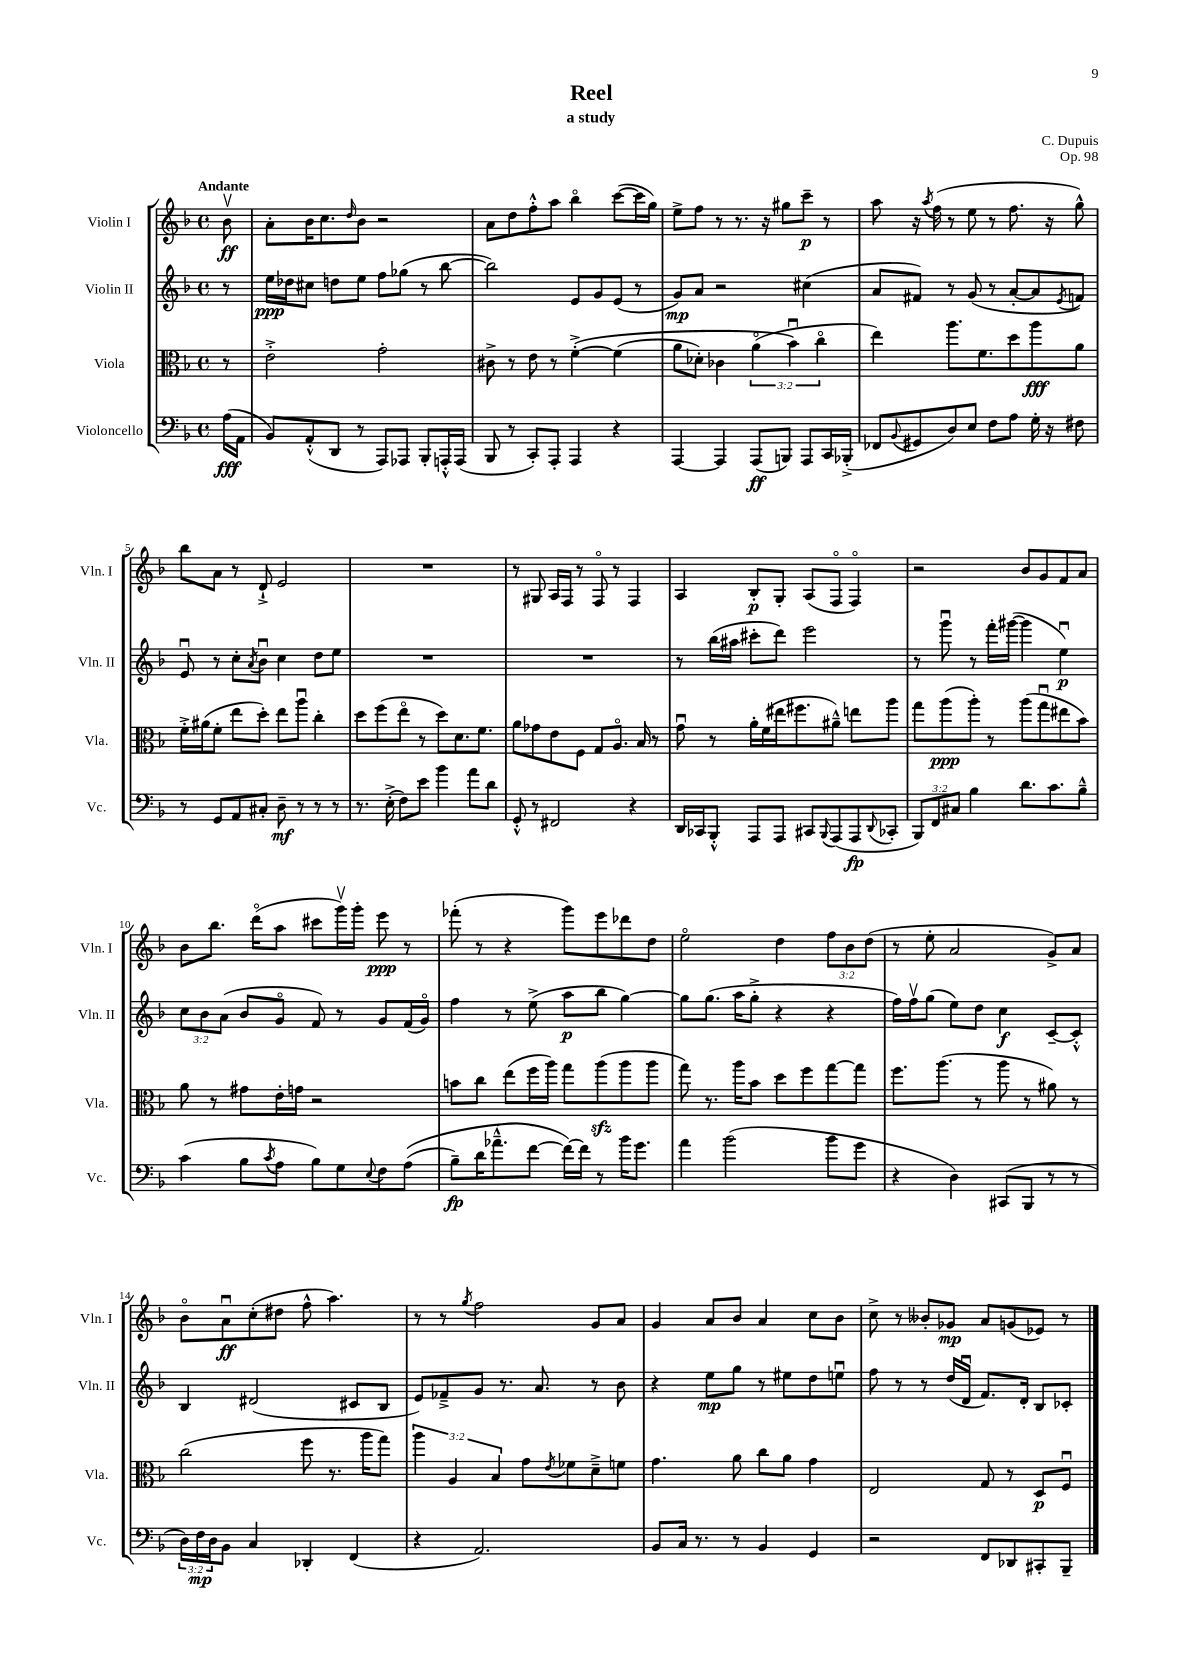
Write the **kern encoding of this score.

**kern	**kern	**kern	**kern
*staff4	*staff3	*staff2	*staff1
*clefF4	*clefC3	*clefG2	*clefG2
*k[b-]	*k[b-]	*k[b-]	*k[b-]
*M4/4	*M4/4	*M4/4	*M4/4
*met(c)	*met(c)	*met(c)	*met(c)
(16A\LL	8r	8r	8b-v\
16AA\JJ	.	.	.
=	=	=	=
8BB-/L)	2e'^\	16ee\LL	8a'\L
.	.	16dd-\J	.
(8AA'^^/	.	8cc#\J	16b-\K
.	.	.	8.cc\
8DD/J	.	8dd\L	.
.	.	.	16qqdd/
8r	.	8ee\J	8b-\J
8AAA/L)	2g'\	8ff\L	2r
8AAA-/J	.	(8gg-\J	.
8BBB-'/L	.	8r	.
16AAA'^^/L	.	[8bb-\	.
(16AAA/JJ	.	.	.
=	=	=	=
8BBB-/	8c#^\	2bb-\])	8a\L
8r	8r	.	8dd\
8CC'/L)	8e\	.	8ff'^^\
8AAA'/J	8r	.	8aa\J
4AAA/	&([4f'^\	8e/L	4bb-o\
.	.	8g/	.
4r	(4f\]	(8e/J	([8ccc\L
.	.	8r	16ccc\]L
.	.	.	16gg\JJ)
=	=	=	=
[4AAA/	8a\L	8g/L)	8ee^\L
.	8d-'\J)	8a/J	8ff\J
4AAA/]	4c-\	2r	8r
.	.	.	8.r
(8AAA/L	(6ao\	.	.
.	.	.	16r
8BBB/J)	.	.	8gg#\L
.	6b-u\&)	.	.
8AAA/L	.	(4cc#\	8ccc~\J
.	6cco\	.	.
16CC/L	.	.	8r
(16BBB-'^/JJ	.	.	.
=	=	=	=
8FF-/L	4ee\)	8a/L	8aa\
8qqBB-/	.	.	.
8GG#/	.	8f#/J)	16r
.	.	.	8qaa/
.	.	.	(16ff\
8D/)	8.aa\L	8r	8r
8E/J	.	(8g/	8ee\
.	8.f\	.	.
8F\L	.	8r	8r
8A\J	8dd\	[8a'/L	8.ff\
16G'\	8aa\	8a/]	.
16r	.	.	16r
.	.	8qe/	.
8F#\	8a\J	8f/J)	8gg^^\)
=	=	=	=
8r	16f'^\LL	8eu/	8bb-\L
.	(16a#\J	.	.
8GG/L	8f'\J	8r	8a\J
8AA/	8ee\L	8cc'\L	8r
.	.	8qa/	.
8C#'/J	8dd'\J)	8b-u\J	8d`^/
8D~\	8ee\L	4cc\	2e/
8r	8aau\J	.	.
8r	4cc'\	8dd\L	.
8r	.	8ee\J	.
=	=	=	=
8.r	8dd\L	1r	1r
.	(8ff\	.	.
(16E'^\	.	.	.
8F\L)	8eeo\J	.	.
8e\J	8r	.	.
4b-\	8dd\L)	.	.
.	8.d\	.	.
8a\L	.	.	.
.	8.f\J	.	.
8d\J	.	.	.
=	=	=	=
8GG'^^/	8a\L	1r	8r
8r	8g-\	.	8G#/
2FF#/	8e\	.	16A/LL
.	.	.	16F/JJ
.	8F\J	.	8r
.	8G/L	.	8Fo/
.	8.Ao/J	.	8r
4r	.	.	4F/
.	16B-/	.	.
.	8r	.	.
=	=	=	=
16DD/LL	8gu\	8r	4A/
16CC-/J	.	.	.
8BBB-'^^/J	8r	(16bb-\LL	.
.	.	16aa#\JJ	.
8AAA/L	16a'\LL	8ccc#'\L	8B-'/L
.	(16f\	.	.
8AAA/J	16ee#\J	8ddd\J)	8G'/J
.	8.ff#\	.	.
8CC#/L	.	2eee\	(8A/L
8qqBBB-/	.	.	.
(8AAA/	8a#~^^\J)	.	8Fo/J
8AAA/	8ee\L	.	4Fo/)
8qqDD/	.	.	.
8CC-'/J	8aa\J	.	.
=	=	=	=
12BBB-/L)	8gg\L	8r	2r
12FF/	.	.	.
.	(8aa\	8gggu\	.
12C#/J	.	.	.
4B-\	8aa'\J)	8r	.
.	8r	16fff'\LL	.
.	.	([16ggg#\JJ	.
8.d\L	(8aa\L	4ggg#\]	8b-/L
.	8ggu\	.	8g/
8.c\	.	.	.
.	8ee#\	4eeu\)	8f/
8B-~^^\J	8b-\J)	.	8a/J
=	=	=	=
(4c\	8a\	12cc\L	8b-\L
.	.	12b-\	.
.	8r	.	8.bb-\J
.	.	(12a\J	.
8B-\L	8g#\L	8b-/L	.
.	.	.	(16dddo\LK
8qc/	.	.	.
8A\J	16e'\L	8go/J	8aa\J
.	16g\JJ	.	.
8B-\L)	2r	8f/)	8ccc#\L
8G\	.	8r	16gggv\L)
.	.	.	16ggg'\JJ
8qqE/	.	.	.
8F\	.	8g/L	8eee\
&((8A\J	.	(16f/L	8r
.	.	16go/JJ)	.
=	=	=	=
8B-~\L)	8b\L	4ff\	(8fff-'\
16d\K	8cc\J	.	8r
(8.a-~^^\	.	.	.
.	(8ee\L	8r	4r
[8f\J&)	16ff\L	(8ee^\	.
.	16aa\JJ)	.	.
16f\_LL)	8gg\L	8aa\L	8ggg\L)
16f\]JJ	.	.	.
8r	(8aa\	8bb-\J	8eee\
16b-\LK	8aa\	[4gg\)	8ddd-\
8.g\J	.	.	.
.	8aa\J	.	8dd\J
=	=	=	=
4a\	8gg\)	8gg\]L	2eeo\
.	8.r	(8.gg\J	.
(2b-\	.	.	.
.	16aa\LK	16aa\LK	.
.	8b-\J	8gg'^\J	.
.	8dd\L	4r	4dd\
.	8ff\	.	.
8b-\L	[8gg\	4r	12ff\L
.	.	.	12b-\
8g\J	8gg\]J	.	.
.	.	.	(12dd\J
=	=	=	=
4r	8.ff\L	16ff\LL)	8r
.	.	16ffv\J	.
.	.	(8gg\J	8ee'\
.	(8.aa\J	.	.
4D\)	.	8ee\L)	2a/
.	8r	8dd\J	.
(8CC#/L	8aa\	4cc\	.
8BBB-/J	8r	.	.
8r	8a#\)	[8c~/L	8g^/L)
8r	8r	8c'^^/]J	8a/J
=	=	=	=
24D\LL)	(2cc\	4B-/	8b-o\L
24F\	.	.	.
24D\J	.	.	.
8BB-\J	.	.	8au\
4C/	.	(2d#/	(8cc'\
.	.	.	8dd#\J
4DD-'/	8ff\	.	8ff^^\
.	8.r	.	4.aa\)
(4FF/	.	8c#/L	.
.	16aa\LK	.	.
.	8gg\J)	8B-/J	.
=	=	=	=
4r	6aa\	8e/L)	8r
.	.	8f-~^/	8r
.	6A/	.	.
.	.	.	8qgg/
2.AA/)	.	8g/J	2ff\
.	6B-/	.	.
.	.	8.r	.
.	8g\L	.	.
.	.	8.a/	.
.	8qe/	.	.
.	8f-\	.	.
.	8d~^\	8r	8g/L
.	8f\J	8b-\	8a/J
=	=	=	=
8BB-/L	4.g\	4r	4g/
16C/Jk	.	.	.
8.r	.	.	.
.	.	8ee\L	8a/L
8r	8a\	8gg\J	8b-/J
4BB-/	8cc\L	8r	4a/
.	8a\J	8ee#\L	.
4GG/	4g\	8dd\	8cc\L
.	.	8eeu\J	8b-\J
=	=	=	=
2r	2E/	8ff\	8cc^\
.	.	8r	8r
.	.	8r	8b--'/L
.	.	(16dd/LL	8g-/J
.	.	16du/JJ	.
8FF/L	8G/	8.f/L)	8a/L
8DD-/	8r	.	(8g/
.	.	16d'/Jk	.
8CC#'/	8D/L	8B-/L	8e-/J)
8BBB-~/J	8Fu/J	8c-'/J	8r
==	==	==	==
*-	*-	*-	*-
